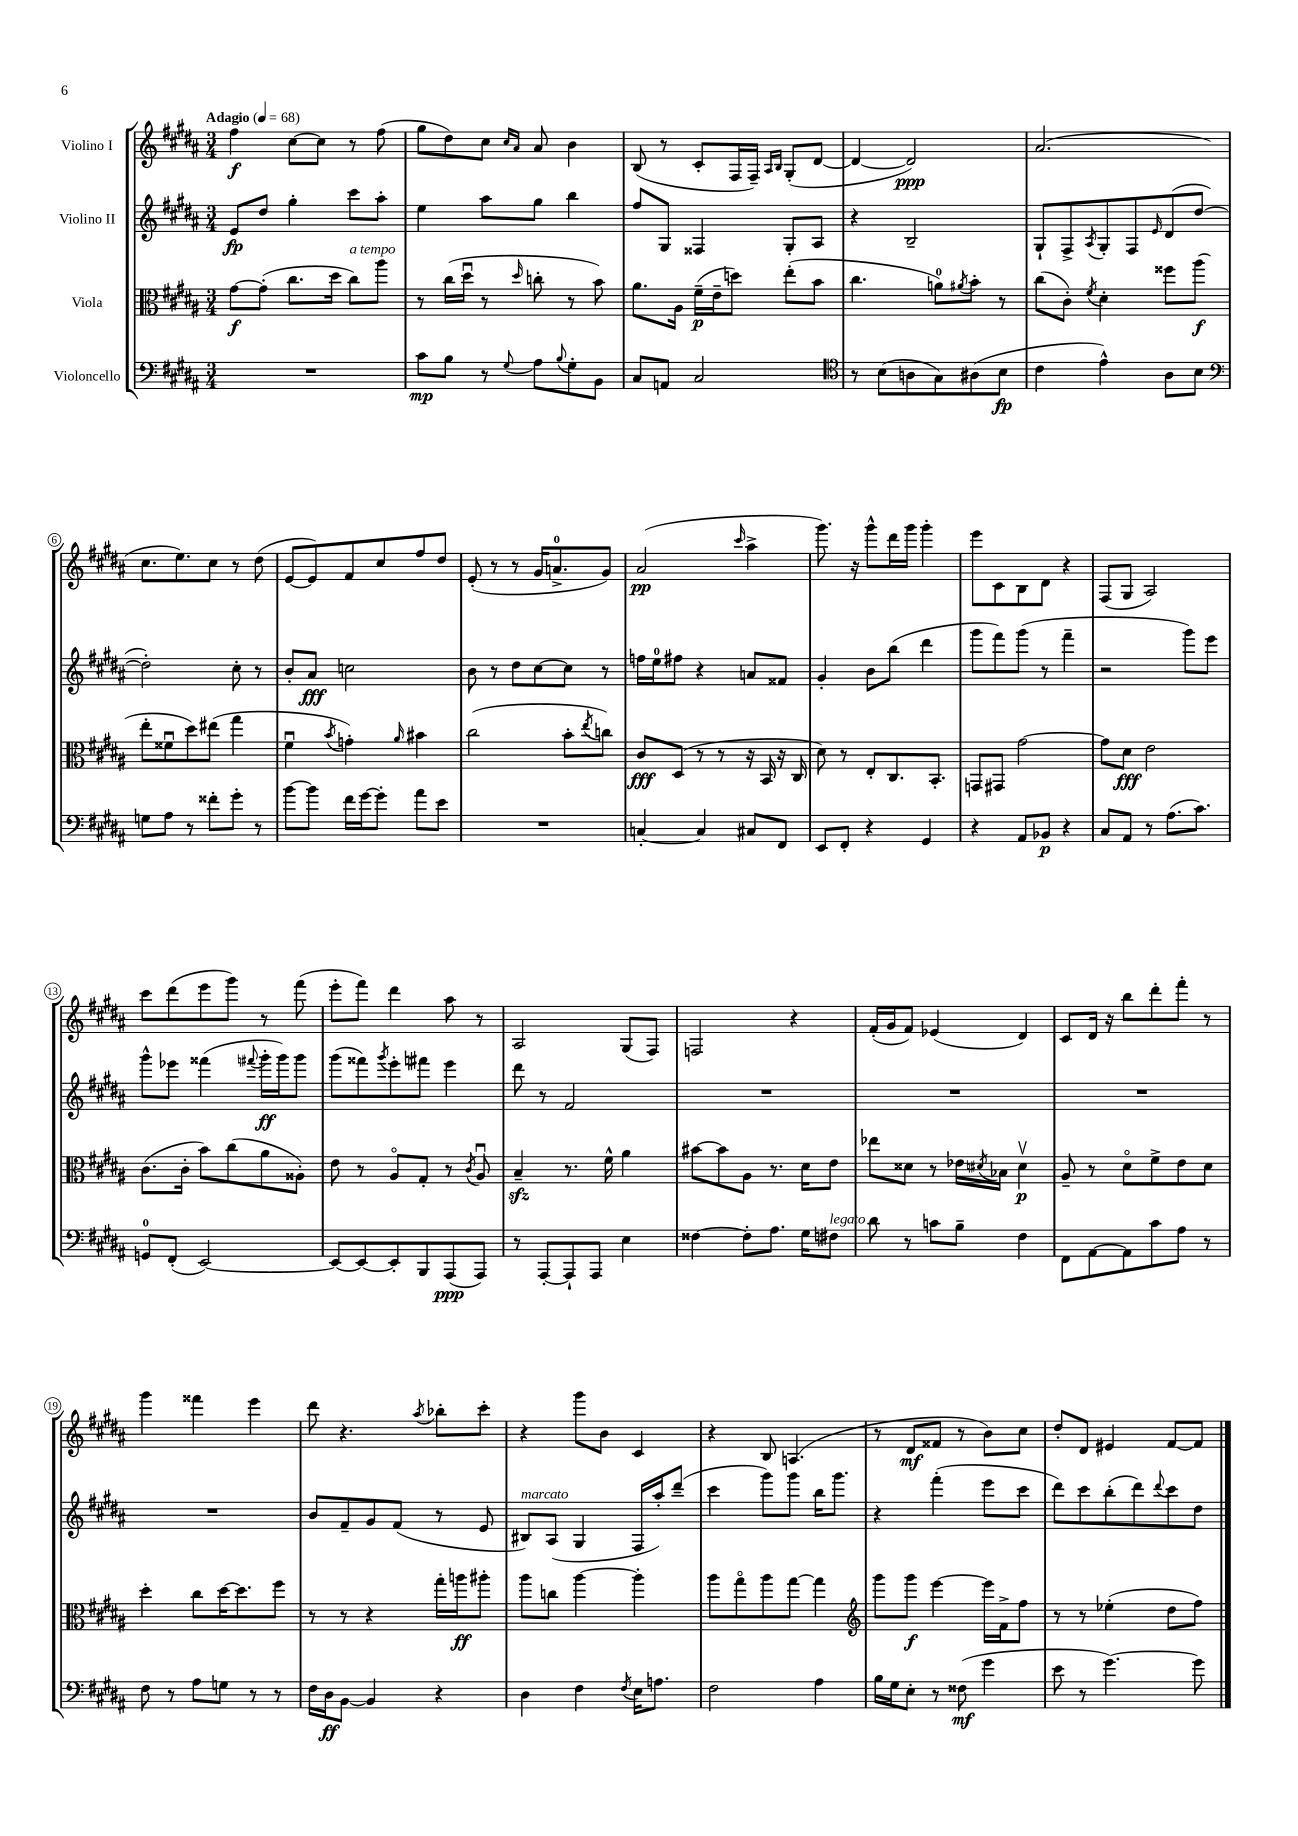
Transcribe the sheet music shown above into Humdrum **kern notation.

**kern	**dynam	**kern	**dynam	**kern	**dynam	**kern	**dynam
*part4	*part4	*part3	*part3	*part2	*part2	*part1	*part1
*staff4	*staff4	*staff3	*staff3	*staff2	*staff2	*staff1	*staff1
*I"Violoncello	*	*I"Viola	*	*I"Violino II	*	*I"Violino I	*
*clefF4	*	*clefC3	*	*clefG2	*	*clefG2	*
*k[f#c#g#d#a#]	*	*k[f#c#g#d#a#]	*	*k[f#c#g#d#a#]	*	*k[f#c#g#d#a#]	*
*M3/4	*	*M3/4	*	*M3/4	*	*M3/4	*
*MM68	*	*MM68	*	*MM68	*	*MM68	*
=1	=1	=1	=1	=1	=1	=1	=1
!	!	!	!	!	!	!LO:TX:a:B:t=Adagio	!
2.r	.	[8g#\L	f	8e/L	fp	4ff#\	f
.	.	(8g#'\J]	.	8dd#/J	.	.	.
.	.	8.cc#\L	.	4gg#'\	.	[8cc#\L	.
.	.	.	.	.	.	8cc#\J]	.
.	.	16dd#\Jk	.	.	.	.	.
!	!	!LO:TX:a:i:t=a tempo	!	!	!	!	!
.	.	8cc#\L)	.	8ccc#\L	.	8r	.
.	.	8aa#\J	.	8aa#'\J	.	(8ff#\	.
=2	=2	=2	=2	=2	=2	=2	=2
8c#\L	mp	8r	.	4ee\	.	8gg#\L	.
8B\J	.	(16cc#\LL	.	.	.	8dd#\)	.
.	.	16dd#u\JJ	.	.	.	.	.
8r	.	8r	.	8aa#\L	.	8cc#\J	.
.	.	.	.	.	.	16qqcc#/LL	.
8qqG#/	.	16qqdd#/	.	.	.	16qqa#/JJ	.
8A#\L	.	8ccn'\	.	8gg#\J	.	8a#/	.
8qqB/	.	.	.	.	.	.	.
8G#'\	.	8r	.	4bb\	.	4b\	.
8BB\J	.	8b\)	.	.	.	.	.
=3	=3	=3	=3	=3	=3	=3	=3
8C#/L	.	8.a#\L	.	8ff#/L	.	(8B/	.
8AAn/J	.	.	.	8G#/J	.	8r	.
.	.	16A#\Jk	.	.	.	.	.
2C#/	.	(16f#~\LL	p	4F##X/	.	8c#'/L	.
.	.	16e~\J	.	.	.	.	.
.	.	8ddn\J)	.	.	.	16F#/L	.
.	.	.	.	.	.	16F#~/JJ)	.
.	.	.	.	.	.	16qqA#/LL	.
.	.	.	.	.	.	16qqB/JJ	.
.	.	(8ee'\L	.	8G#'/L	.	(8G#'/L	.
.	.	8b\J	.	8A#/J	.	[8d#/J	.
=4	=4	=4	=4	=4	=4	=4	=4
*clefC4	*	*	*	*	*	*	*
8r	.	4.cc#\	.	4r	.	4d#/_	.
(8B\L	.	.	.	.	.	.	.
8An\	.	.	.	2B~/	.	2d#/])	ppp
8G#\)	.	8an\L)	.	.	.	.	.
.	.	8qa#X/	.	.	.	.	.
(8A#X\	.	8b'\J	.	.	.	.	.
8B\J	fp	8r	.	.	.	.	.
=5	=5	=5	=5	=5	=5	=5	=5
4c#\	.	(8cc#\L	.	8G#`/L	.	(2.a#/	.
.	.	8c#'\J)	.	8F#^/	.	.	.
.	.	8qf#/	.	8qA#/	.	.	.
4e^^\)	.	4d#'\	.	8G#'/	.	.	.
.	.	.	.	8F#/	.	.	.
.	.	.	.	16qqe/	.	.	.
8A#\L	.	8ff##X\L	.	(8d#/	.	.	.
8B\J	.	(8aa#\J	f	[8dd#/J	.	.	.
!!LO:LB:g=z
=6	=6	=6	=6	=6	=6	=6	=6
*clefF4	*	*	*	*	*	*	*
8Gn\L	.	8ee'\L	.	2dd#'\])	.	8.cc#\L	.
8A#\J	.	8f##Xu\	.	.	.	.	.
.	.	.	.	.	.	8.ee\)	.
8r	.	8dd#\)	.	.	.	.	.
8f##X'\L	.	(8ee#X\J	.	.	.	8cc#\J	.
8g#'\J	.	4gg#\	.	8cc#'\	.	8r	.
8r	.	.	.	8r	.	(8dd#\	.
=7	=7	=7	=7	=7	=7	=7	=7
[8b\L	.	4f#u\	.	8b'/L	.	[8e/L	.
8b\J]	.	.	.	8a#/J	fff	8e/])	.
.	.	8qb/	.	.	.	.	.
16f#\LL	.	4gn'\)	.	2ccn\	.	8f#/	.
[16g#\J	.	.	.	.	.	.	.
8g#'\J]	.	.	.	.	.	8cc#/	.
.	.	16qqa#/	.	.	.	.	.
8a#\L	.	4b#X\	.	.	.	8ff#/	.
8e\J	.	.	.	.	.	8dd#/J	.
=8	=8	=8	=8	=8	=8	=8	=8
2.r	.	(2cc#\	.	8b\	.	(8e'/	.
.	.	.	.	8r	.	8r	.
.	.	.	.	8dd#\L	.	8r	.
.	.	.	.	[8cc#\	.	16g#/KL	.
.	.	.	.	.	.	8.an^/	.
.	.	8b'\L	.	8cc#\J]	.	.	.
.	.	8qee/	.	.	.	.	.
.	.	8ccn\J)	.	8r	.	8g#/J)	.
=9	=9	=9	=9	=9	=9	=9	=9
[4Cn'/	.	8c#/L	fff	16ffn\LL	.	(2a#/	pp
.	.	.	.	16ee\J	.	.	.
.	.	(8D#/J	.	8ff#X\J	.	.	.
4C/]	.	8r	.	4r	.	.	.
.	.	8r	.	.	.	.	.
.	.	.	.	.	.	16qqccc#/	.
8C#X/L	.	16r	.	8an/L	.	4aa#^\	.
.	.	16BB/	.	.	.	.	.
8FF#/J	.	16r	.	8f##X/J	.	.	.
.	.	16C#/	.	.	.	.	.
=10	=10	=10	=10	=10	=10	=10	=10
8EE/L	.	8d#\)	.	4g#'/	.	8.ggg#\)	.
8FF#'/J	.	8r	.	.	.	.	.
.	.	.	.	.	.	16r	.
4r	.	8E'/L	.	8b\L	.	8ggg#^^\L	.
.	.	8.C#/	.	(8bb\J	.	16ddd#\L	.
.	.	.	.	.	.	16ggg#\JJ	.
4GG#/	.	.	.	4ddd#\	.	4ggg#'\	.
.	.	8.BB'/J	.	.	.	.	.
=11	=11	=11	=11	=11	=11	=11	=11
4r	.	8GGn/L	.	8ggg#\L	.	8eee\L	.
.	.	8GG#X/J	.	8fff#\)	.	8c#\	.
8AA#/L	.	[2g#\	.	(8ggg#\J	.	8B\	.
8BB-X/J	p	.	.	8r	.	8d#\J	.
4r	.	.	.	4fff#~\	.	4r	.
=12	=12	=12	=12	=12	=12	=12	=12
8C#/L	.	8g#\L]	.	2r	.	(8F#/L	.
8AA#/J	.	8d#\J	fff	.	.	8G#/J	.
8r	.	2e\	.	.	.	2A#/)	.
(8.A#\L	.	.	.	.	.	.	.
.	.	.	.	8ggg#\L)	.	.	.
8.c#\J)	.	.	.	.	.	.	.
.	.	.	.	8eee\J	.	.	.
!!LO:LB:g=z
=13	=13	=13	=13	=13	=13	=13	=13
8GGn/L	.	(8.c#\L	.	8ggg#^^\L	.	8ccc#\L	.
(8FF#'/J	.	.	.	8eee-X\J	.	(8ddd#\	.
.	.	16c#'\Jk	.	.	.	.	.
[2EE/)	.	8b\L)	.	(4fff##X\	.	8eee\	.
.	.	(8cc#\	.	.	.	8ggg#\J)	.
.	.	.	.	8qqfff#X/	.	.	.
.	.	8a#\	.	16ggg#'\LL	ff	8r	.
.	.	.	.	16ggg#\J)	.	.	.
.	.	8A##X'\J)	.	8ggg#\J	.	(8fff#\	.
=14	=14	=14	=14	=14	=14	=14	=14
8EE/L_	.	8e\	.	(8ggg#\L	.	8eee'\L	.
8EE/_	.	8r	.	8fff##X\)	.	8fff#\J)	.
.	.	.	.	8qggg#/	.	.	.
8EE'/]	.	8A#/L	.	8eee'\	.	4ddd#\	.
8BBB/	.	8G#'/J	.	8fff#X\J	.	.	.
(8AAA#/	ppp	8r	.	4eee\	.	8aa#\	.
.	.	8qc#/	.	.	.	.	.
8AAA#/J)	.	8A#u/	.	.	.	8r	.
=15	=15	=15	=15	=15	=15	=15	=15
8r	.	4Bzz~/	.	8ddd#\	.	2A#/	.
[8AAA#'/L	.	.	.	8r	.	.	.
8AAA#`/]	.	8.r	.	2f#/	.	.	.
8AAA#/J	.	.	.	.	.	.	.
.	.	16f#^^\	.	.	.	.	.
4E\	.	4a#\	.	.	.	(8G#/L	.
.	.	.	.	.	.	8F#/J)	.
=16	=16	=16	=16	=16	=16	=16	=16
[4F##X\	.	[8b#X\L	.	2.r	.	2Fn/	.
.	.	8b#\]	.	.	.	.	.
8F##'\L]	.	8A#\J	.	.	.	.	.
8.A#\J	.	8.r	.	.	.	.	.
.	.	.	.	.	.	4r	.
16G#\KL	.	16d#\KL	.	.	.	.	.
!LO:TX:a:i:t=legato	!	!	!	!	!	!	!
8F#X\J	.	8e\J	.	.	.	.	.
=17	=17	=17	=17	=17	=17	=17	=17
8d#\	.	8ee-X\L	.	2.r	.	(16f#'/LL	.
.	.	.	.	.	.	16g#/J	.
8r	.	8d##X\J	.	.	.	8f#/J)	.
8cn\L	.	8r	.	.	.	(4e-X/	.
8B~\J	.	16e-X\LL	.	.	.	.	.
.	.	8qd#X/	.	.	.	.	.
.	.	16B-X\JJ	.	.	.	.	.
4F#\	.	4d#v\	p	.	.	4d#/)	.
=18	=18	=18	=18	=18	=18	=18	=18
8FF#\L	.	8A#~/	.	2.r	.	8c#/L	.
[8AA#\	.	8r	.	.	.	16d#/Jk	.
.	.	.	.	.	.	16r	.
8AA#\]	.	8d#\L	.	.	.	8bb\L	.
8c#\	.	8f#^\	.	.	.	8ddd#'\	.
8A#\J	.	8e\	.	.	.	8fff#'\J	.
8r	.	8d#\J	.	.	.	8r	.
!!LO:LB:g=z
=19	=19	=19	=19	=19	=19	=19	=19
8F#\	.	4dd#'\	.	2.r	.	4ggg#\	.
8r	.	.	.	.	.	.	.
8A#\L	.	8cc#\L	.	.	.	4fff##X\	.
8Gn\J	.	[16dd#\K	.	.	.	.	.
.	.	8.dd#\]	.	.	.	.	.
8r	.	.	.	.	.	4eee\	.
8r	.	8ff#\J	.	.	.	.	.
=20	=20	=20	=20	=20	=20	=20	=20
16F#\LL	.	8r	.	8b/L	.	8ddd#\	.
16D#\J	ff	.	.	.	.	.	.
[8BB\J	.	8r	.	8f#~/	.	4.r	.
4BB/]	.	4r	.	8g#/	.	.	.
.	.	.	.	(8f#/J	.	.	.
.	.	.	.	.	.	8qaa#/	.
4r	.	16gg#'\LL	.	8r	.	8bb-X'\L	.
.	.	16aan\J	ff	.	.	.	.
.	.	8aa#X'\J	.	8e/	.	8ccc#'\J	.
=21	=21	=21	=21	=21	=21	=21	=21
!	!	!	!	!LO:TX:a:i:t=marcato	!	!	!
4D#\	.	8aa#\L	.	8B#X/L)	.	4r	.
.	.	8ccn\J	.	(8A#/J	.	.	.
4F#\	.	[4aa#\	.	4G#/	.	8ggg#\L	.
.	.	.	.	.	.	8b\J	.
8qF#/	.	.	.	.	.	.	.
16E\KL	.	4aa#'\]	.	16F#/LL	.	4c#/	.
8.An\J	.	.	.	16aa#'/J)	.	.	.
.	.	.	.	(8ddd#~/J	.	.	.
=22	=22	=22	=22	=22	=22	=22	=22
2F#\	.	8aa#\L	.	4ccc#\	.	4r	.
.	.	8gg#\	.	.	.	.	.
.	.	8aa#\	.	8ggg#\L)	.	8B/	.
.	.	[8gg#\J	.	8ggg#\J	.	(4.An/	.
4A#\	.	4gg#\]	.	16bb\KL	.	.	.
.	.	.	.	8.ggg#\J	.	.	.
=23	=23	=23	=23	=23	=23	=23	=23
*	*	*clefG2	*	*	*	*	*
16B\LL	.	8ggg#\L	.	4r	.	8r	.
16G#\J	.	.	.	.	.	.	.
8E'\J	.	8ggg#\J	f	.	.	8d#/L	mf
8r	.	[4eee\	.	(4fff#'\	.	8f##X/J	.
(8F##X\	mf	.	.	.	.	8r	.
4g#\	.	16eee\LL]	.	8eee\L	.	8b\L)	.
.	.	16f#^\J	.	.	.	.	.
.	.	8ff#\J	.	8ccc#\J	.	8cc#\J	.
=24	=24	=24	=24	=24	=24	=24	=24
8e\	.	8r	.	8ddd#\L)	.	8dd#'/L	.
8r	.	8r	.	8ccc#\	.	8d#/J	.
[4.g#\)	.	(4ee-X'\	.	(8bb'\	.	4e#X/	.
.	.	.	.	8ddd#\)	.	.	.
.	.	.	.	8qqddd#/	.	.	.
.	.	8dd#\L	.	8ccc#\	.	[8f#/L	.
8g#\]	.	8ff#\J)	.	8dd#\J	.	8f#/J]	.
==	==	==	==	==	==	==	==
*-	*-	*-	*-	*-	*-	*-	*-
